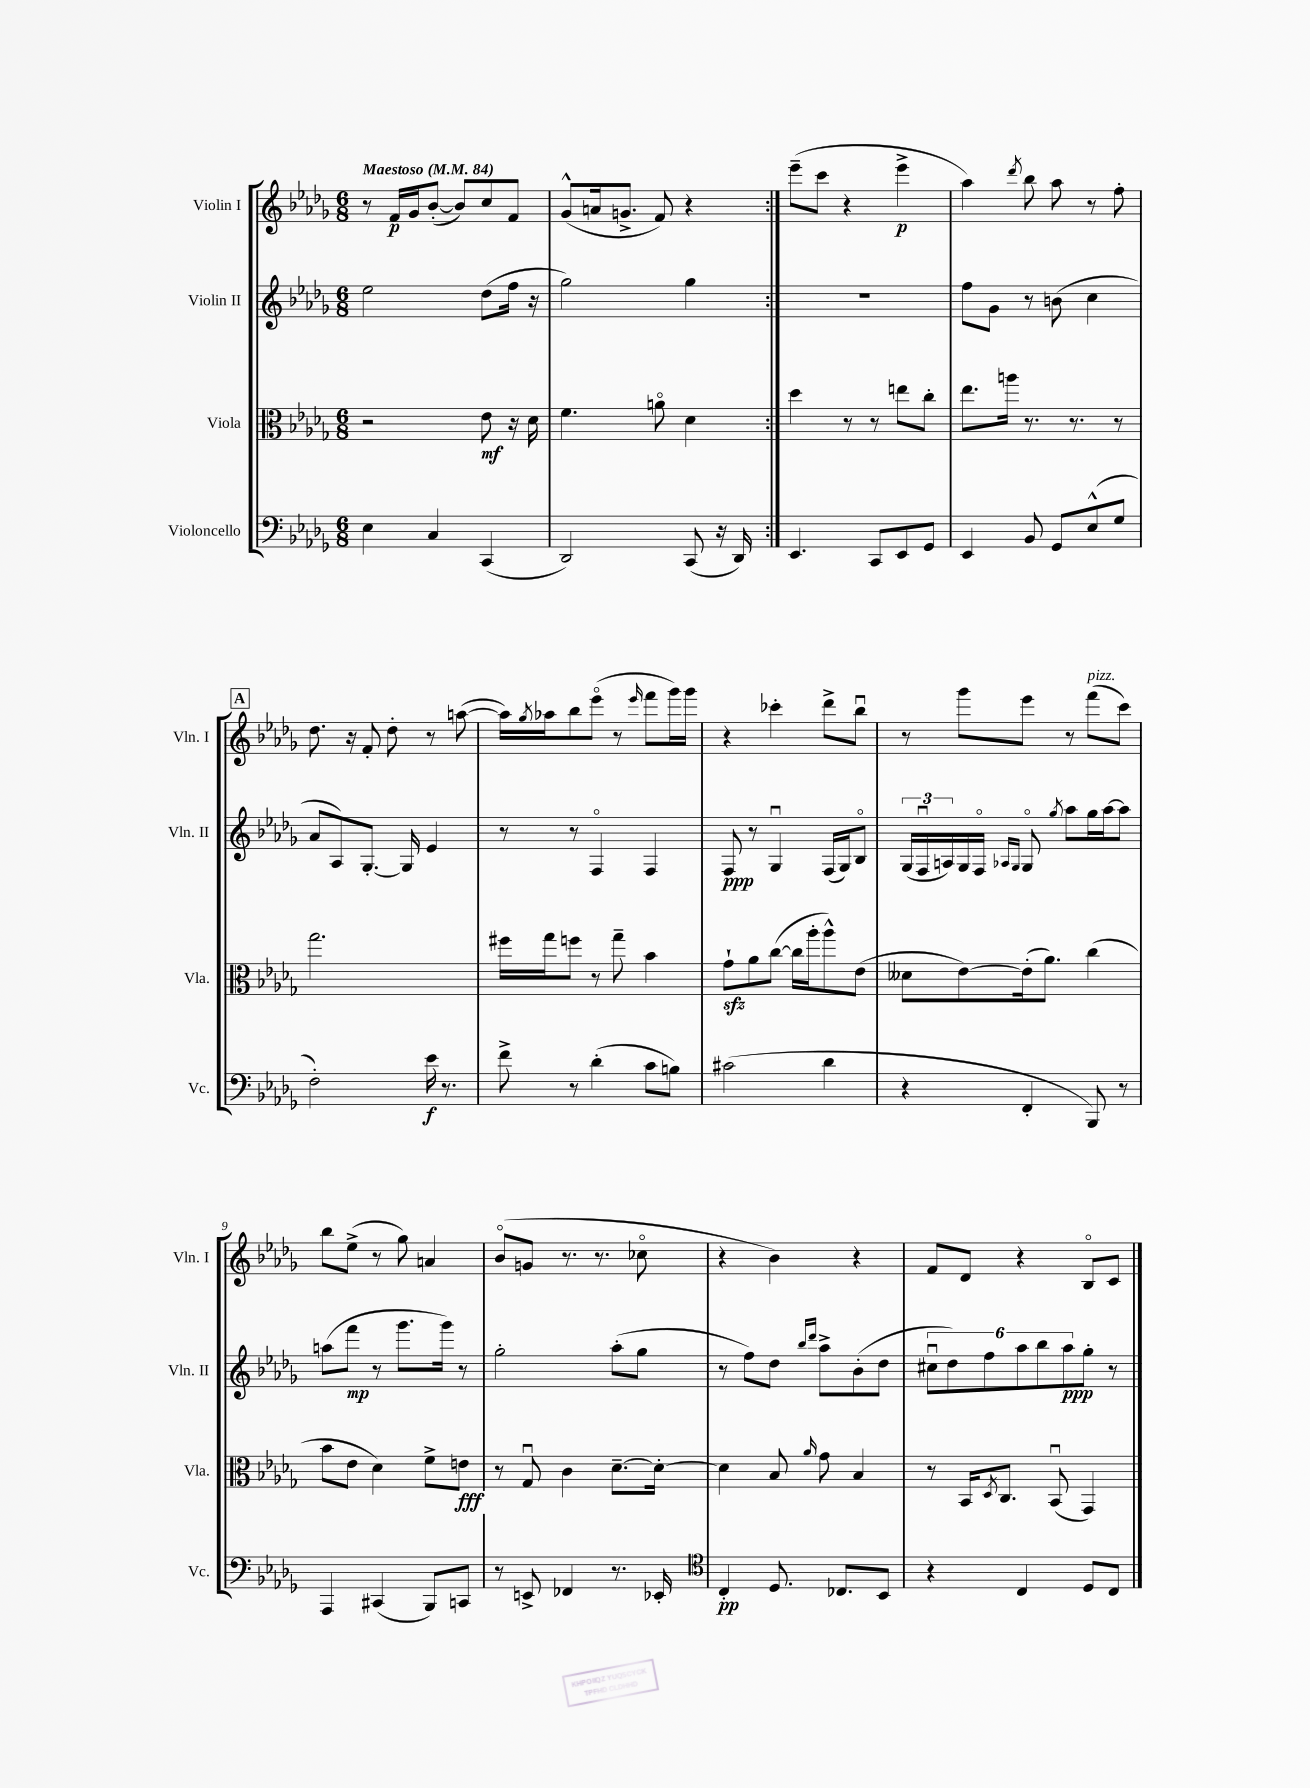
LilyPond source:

<<
\new StaffGroup <<
\new Staff = "s0" \with { instrumentName = "Violin I" shortInstrumentName = "Vln. I" } {
    \clef treble \key des \major \numericTimeSignature \time 6/8 \tempo "Maestoso" 4 = 84
    \repeat volta 2 { r8 f'16\p ges'16 bes'8~-.( bes'8) c''8 f'8 |
    ges'8-^( a'16 g'8.-> f'8) r4 | }
    ees'''8--( c'''8 r4 ees'''4->\p |
    aes''4) \acciaccatura { des'''8 } bes''8 aes''8 r8 f''8-. |
    \mark \markup { \box "A" } des''8. r16 f'8-. des''8-. r8 a''8~( |
    a''16) \acciaccatura { ges''8 } aes''16 bes''8 ees'''8\flageolet( r8 \grace { ees'''16 } f'''8 ges'''16) ges'''16 |
    r4 ces'''4-. des'''8-> bes''8\downbow |
    r8 ges'''8 ees'''8 r8 f'''8^\markup { \italic "pizz." }( c'''8) |
    bes''8 ees''8->( r8 ges''8) a'4 |
    bes'8\flageolet( g'8 r8. r8. ces''8\flageolet |
    r4 bes'4) r4 |
    f'8 des'8 r4 bes8\flageolet c'8 \bar "|." |
}
\new Staff = "s1" \with { instrumentName = "Violin II" shortInstrumentName = "Vln. II" } {
    \clef treble \key des \major \numericTimeSignature \time 6/8
    \repeat volta 2 { ees''2 des''8( f''16 r16 |
    ges''2) ges''4 | }
    R2. |
    f''8 ges'8 r8 b'8( c''4 |
    \mark \markup { \box "A" } aes'8 aes8) ges8.~-. ges16 ees'4 |
    r8 r8 f4\flageolet f4 |
    f8\ppp r8 ges4\downbow f16( ges16) bes8\flageolet |
    \tuplet 3/2 { ges16( f16\downbow a16) } ges16 f16\flageolet \grace { aes16 ges16 } ges8\flageolet \acciaccatura { ges''8 } aes''8 ges''16 aes''16~ aes''8 |
    a''8( f'''8\mp r8 ges'''8. ges'''16) r8 |
    ges''2-. aes''8-.( ges''8 |
    r8 f''8) des''8 \grace { bes''16 des'''16 } aes''8-> bes'8-.( des''8 |
    \tuplet 6/4 { cis''8\downbow des''8) f''8 aes''8 bes''8 aes''8\ppp } ges''8-. r8 \bar "|." |
}
\new Staff = "s2" \with { instrumentName = "Viola" shortInstrumentName = "Vla." } {
    \clef alto \key des \major \numericTimeSignature \time 6/8
    \repeat volta 2 { r2 ees'8\mf r16 des'16 |
    f'4. a'8\flageolet des'4 | }
    des''4 r8 r8 e''8 c''8-. |
    ees''8. a''16 r8. r8. r8 |
    \mark \markup { \box "A" } ges''2. |
    fis''16 ges''16 f''8 r8 ges''8-- bes'4 |
    ges'8-!\sfz aes'8 c''8~( c''16 aes''16-. aes''8-^) ees'8( |
    deses'8 ees'8~) ees'16-.( aes'8.) c''4( |
    bes'8 ees'8 des'4) f'8-> e'8\fff |
    r8 ges8\downbow c'4 des'8.~-- des'16~-. |
    des'4 bes8 \grace { aes'16 } ges'8 bes4 |
    r8 bes,16 \acciaccatura { des8 } c8. bes,8\downbow( ges,4) \bar "|." |
}
\new Staff = "s3" \with { instrumentName = "Violoncello" shortInstrumentName = "Vc." } {
    \clef bass \key des \major \numericTimeSignature \time 6/8
    \repeat volta 2 { ees4 c4 c,4( |
    des,2) c,8( r16 des,16) | }
    ees,4. c,8 ees,8 ges,8 |
    ees,4 bes,8 ges,8 ees8-^( ges8 |
    \mark \markup { \box "A" } f2-.) ees'16\f r8. |
    f'8-> r8 des'4-.( c'8 b8) |
    cis'2( des'4 |
    r4 f,4-. bes,,8) r8 |
    aes,,4 cis,4( bes,,8) c,8 |
    r8 e,8-> fes,4 r8. ees,16-. |
    \clef tenor c4-.\pp des8. ces8. bes,8 |
    r4 c4 des8 c8 \bar "|." |
}
>>
>>
